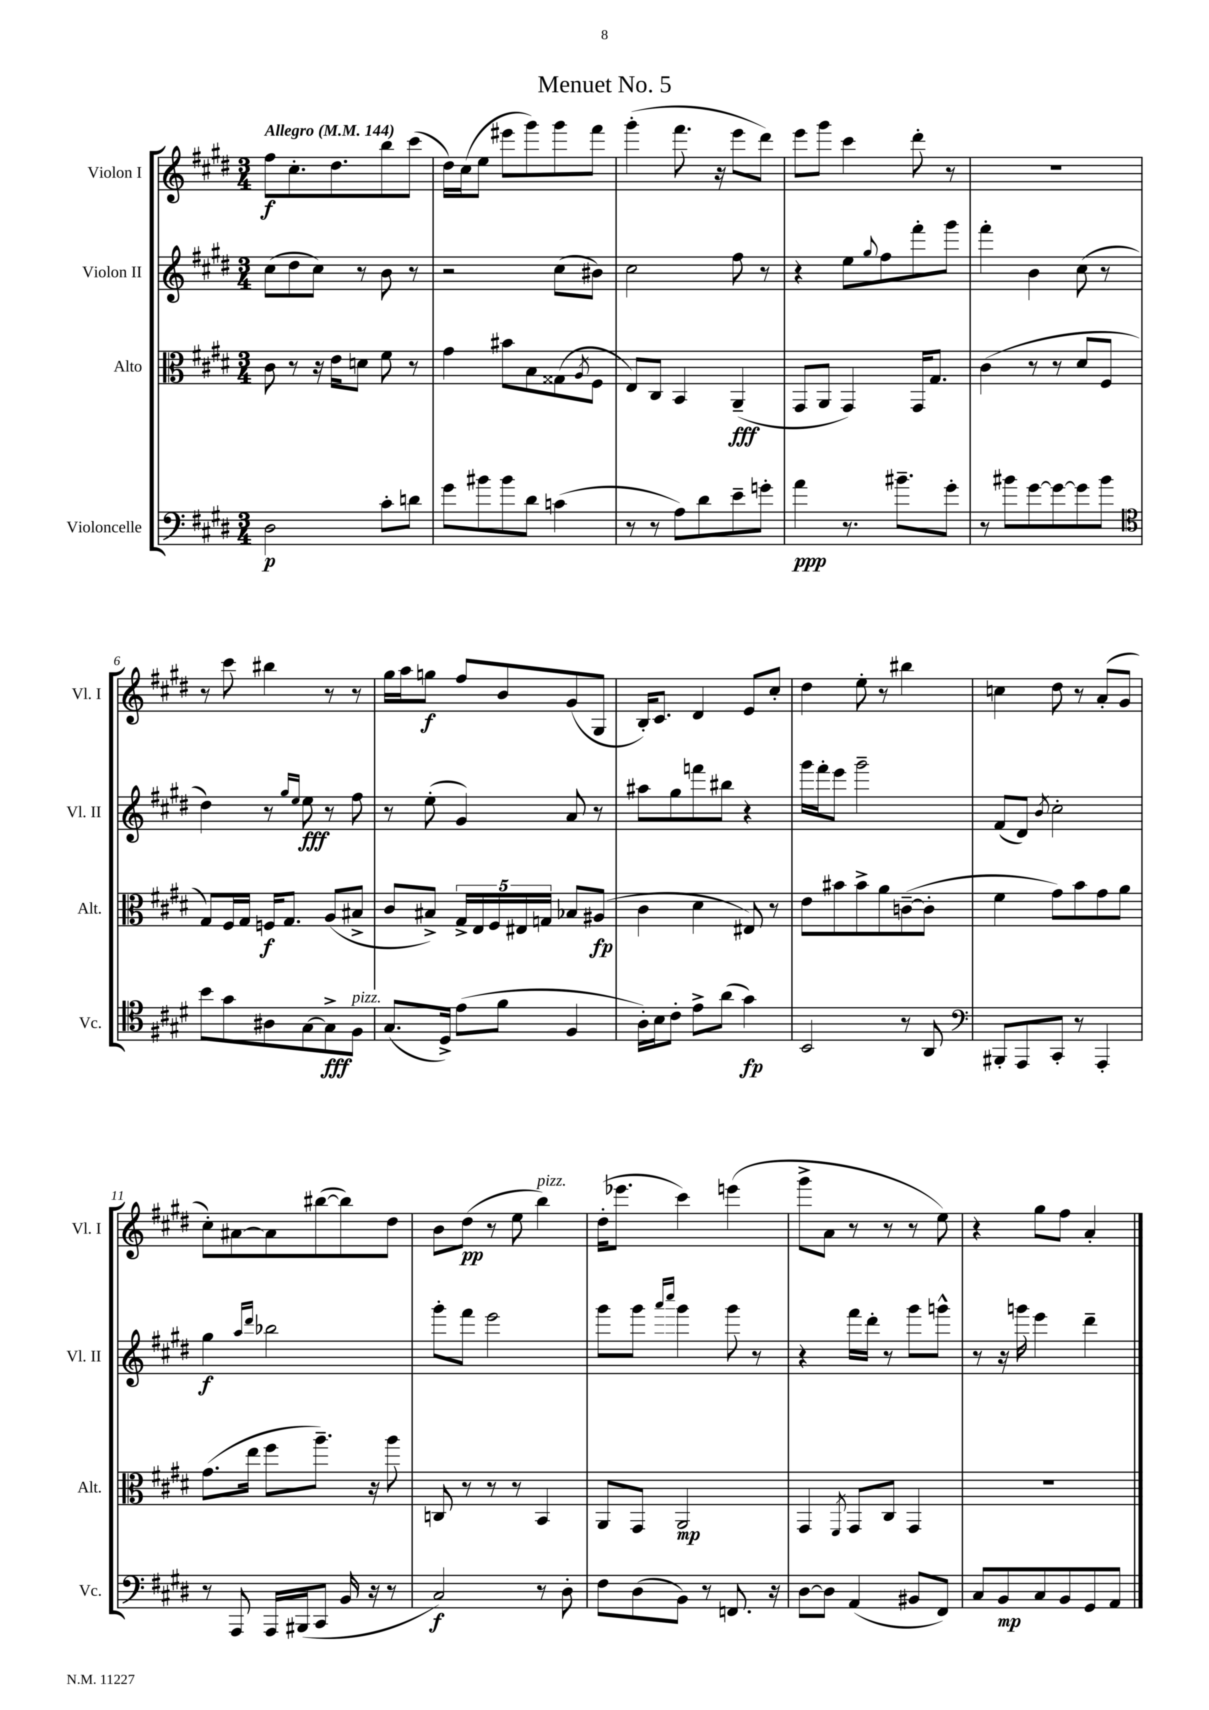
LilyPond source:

\header { title = "Menuet No. 5" }
<<
\new StaffGroup <<
\new Staff = "s0" \with { instrumentName = "Violon I" shortInstrumentName = "Vl. I" } {
    \clef treble \key e \major \numericTimeSignature \time 3/4 \tempo "Allegro" 4 = 144
    fis''8\f cis''8.-. dis''8. b''8 cis'''8( |
    dis''16) cis''16( e''8 eis'''8 gis'''8) gis'''8 fis'''8 |
    gis'''4-.( fis'''8. r16 e'''8 dis'''8) |
    e'''8 gis'''8 cis'''4 dis'''8-. r8 |
    R2. |
    r8 cis'''8 bis''4 r8 r8 |
    gis''16 a''16 g''8\f fis''8 b'8 gis'8( gis8 |
    b16-.) cis'8. dis'4 e'8 cis''8-. |
    dis''4 e''8-. r8 bis''4 |
    c''4 dis''8 r8 a'8-.( gis'8 |
    cis''8-.) ais'8~ ais'8 bis''8~( bis''8) dis''8 |
    b'8 dis''8\pp( r8 e''8 b''4^\markup { \italic "pizz." }) |
    dis''16-.( ees'''8. cis'''4) e'''4( |
    gis'''8-> a'8 r8 r8 r8 e''8) |
    r4 gis''8 fis''8 a'4-. \bar "|." |
}
\new Staff = "s1" \with { instrumentName = "Violon II" shortInstrumentName = "Vl. II" } {
    \clef treble \key e \major \numericTimeSignature \time 3/4
    cis''8( dis''8 cis''8) r8 b'8 r8 |
    r2 cis''8( bis'8) |
    cis''2 fis''8 r8 |
    r4 e''8 \appoggiatura { gis''8 } fis''8 fis'''8-. gis'''8 |
    fis'''4-. b'4 cis''8( r8 |
    dis''4) r8 \grace { gis''16 e''16 } e''8\fff r8 fis''8 |
    r8 e''8-.( gis'4) a'8 r8 |
    ais''8 gis''8 f'''8 bis''8 r4 |
    gis'''16 fis'''16-. e'''8 gis'''2-- |
    fis'8( dis'8) \acciaccatura { b'8 } cis''2-. |
    gis''4\f \grace { a''16 dis'''16 } bes''2 |
    gis'''8-. fis'''8 e'''2 |
    gis'''8 gis'''8 \grace { a'''16 cis''''16 } gis'''4 gis'''8 r8 |
    r4 fis'''16 dis'''16-. r8 gis'''8 g'''8-^ |
    r8 r16 g'''16 e'''4 dis'''4-- \bar "|." |
}
\new Staff = "s2" \with { instrumentName = "Alto" shortInstrumentName = "Alt." } {
    \clef alto \key e \major \numericTimeSignature \time 3/4
    cis'8 r8 r16 e'16 d'8 fis'8 r8 |
    gis'4 bis'8 b8 gisis8( \acciaccatura { a8 } fis8 |
    e8) cis8 b,4 a,4--\fff( |
    gis,8 a,8 gis,4) gis,16 gis8. |
    cis'4( r8 r8 dis'8 fis8 |
    gis8) fis16 gis16 f16\f gis8. a8( bis8-> |
    cis'8 bis8->) \tuplet 5/4 { gis16-> e16 fis16 eis16 g16 } bes8 ais8\fp( |
    cis'4 dis'4 eis8) r8 |
    e'8 bis'8 bis'8-> a'8 c'8~--( c'8-. |
    fis'4 gis'8) b'8 gis'8 a'8 |
    gis'8.( e''16 fis''8 a''8.--) r16 a''8 |
    c8 r8 r8 r8 b,4 |
    a,8 gis,8 a,2\mp |
    gis,4 \acciaccatura { fis,8 } gis,8 cis8 gis,4 |
    R2. \bar "|." |
}
\new Staff = "s3" \with { instrumentName = "Violoncelle" shortInstrumentName = "Vc." } {
    \clef bass \key e \major \numericTimeSignature \time 3/4
    dis2\p cis'8-. d'8 |
    gis'8 bis'8 bis'8 dis'8 c'4( |
    r8 r8 a8) dis'8 e'8-- g'8-. |
    a'4\ppp r8. bis'8.-- gis'8-. |
    r8 bis'8 gis'8~ gis'8~ gis'8 bis'8 |
    \clef tenor b'8 gis'8 ais8 gis8~ gis8->\fff fis8^\markup { \italic "pizz." } |
    gis8.( dis16->) e'8( fis'8 fis4 |
    a16-.) b16 cis'8-. e'8-> a'8( gis'4\fp) |
    b,2 r8 a,8 |
    \clef bass bis,,8-. a,,8 cis,8-. r8 a,,4-. |
    r8 a,,8 a,,16 bis,,16( cis,8 b,16 r16 r8 |
    cis2\f) r8 dis8-. |
    fis8 dis8( b,8) r8 f,8. r16 |
    dis8~ dis8 a,4( bis,8 fis,8) |
    cis8 b,8\mp cis8 b,8 gis,8 a,8 \bar "|." |
}
>>
>>
